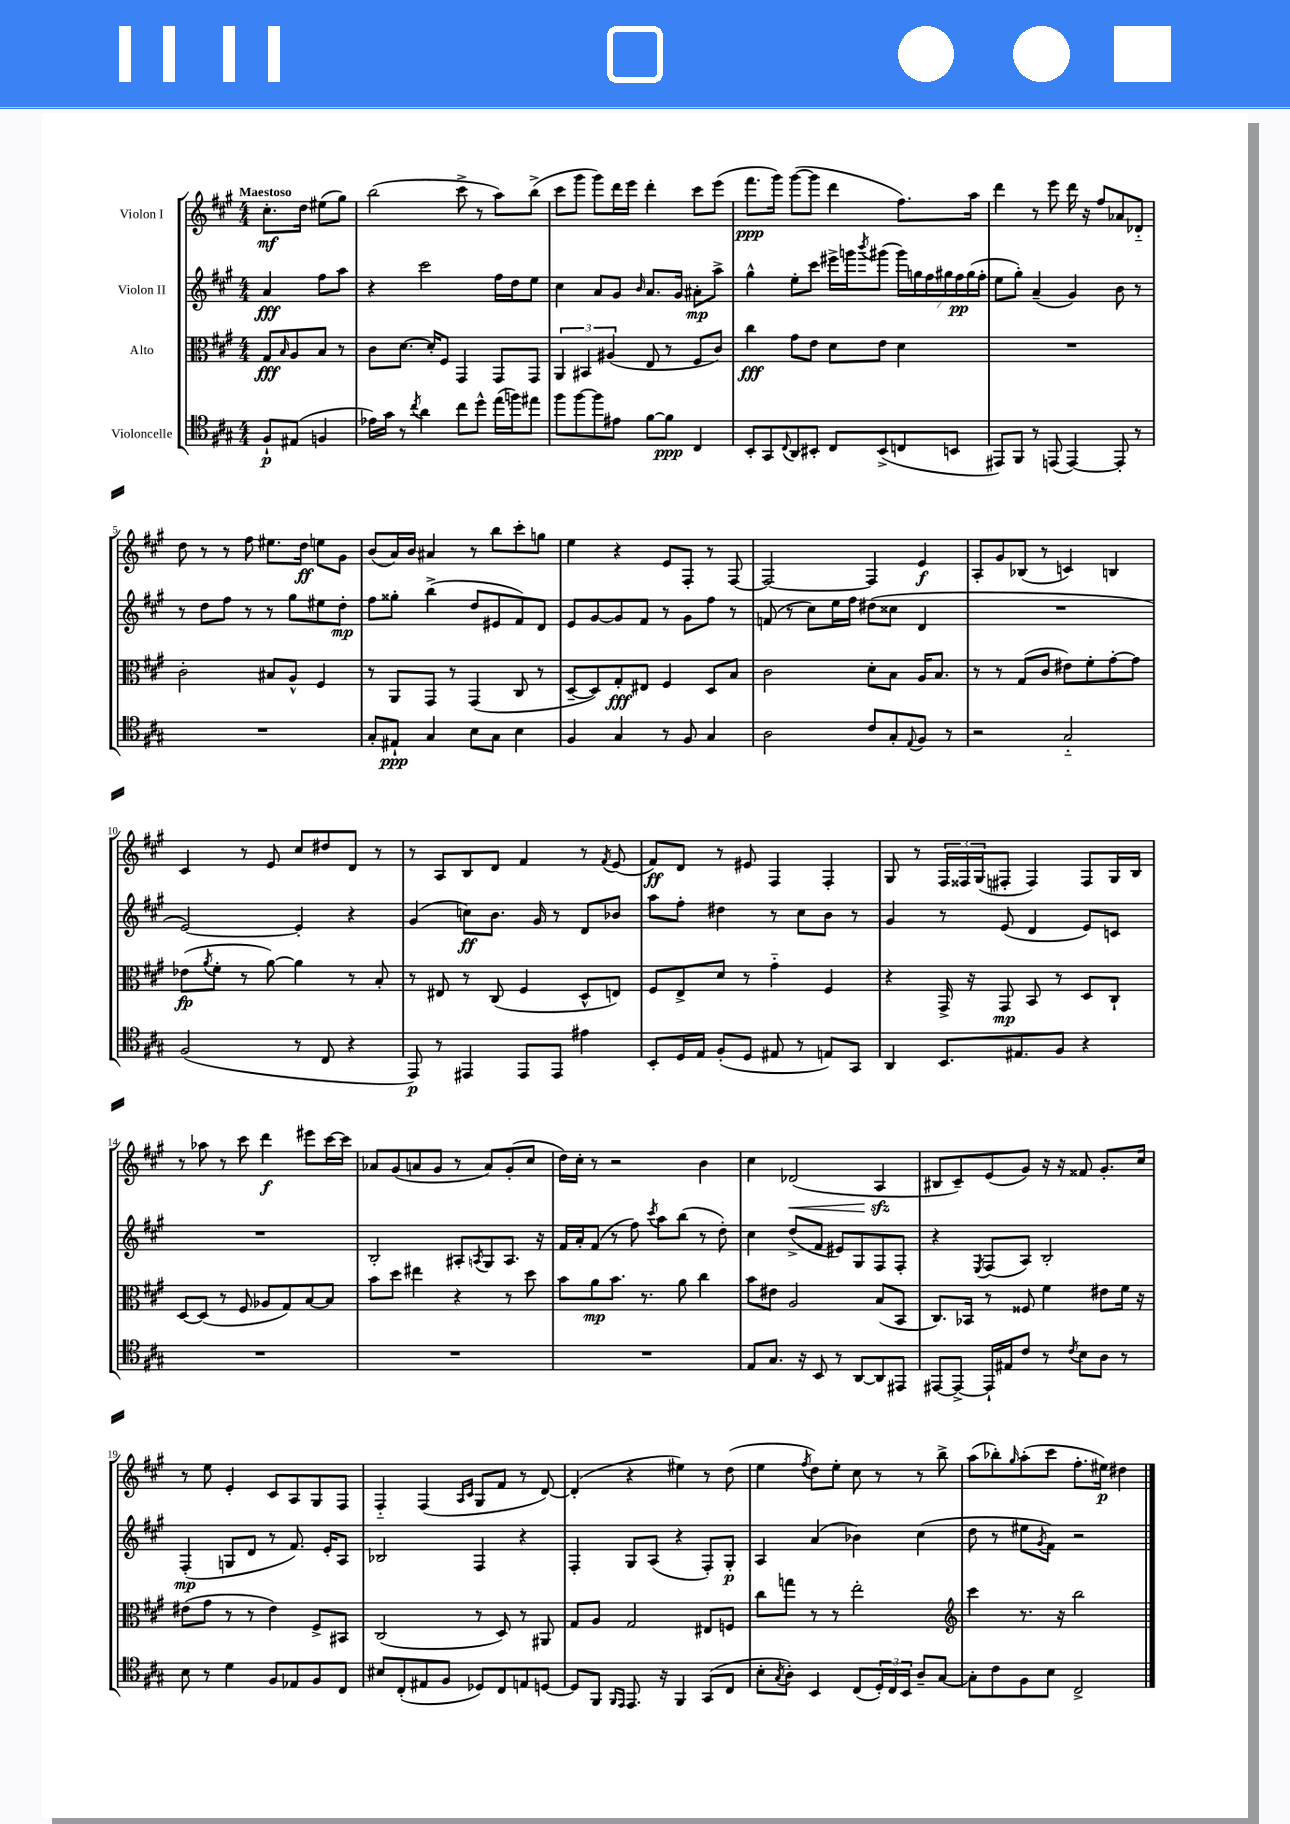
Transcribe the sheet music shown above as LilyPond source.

<<
\new StaffGroup <<
\new Staff = "s0" \with { instrumentName = "Violon I" } {
    \clef treble \key a \major \numericTimeSignature \time 4/4 \partial 2 \tempo "Maestoso"
    cis''8.-.\mf d''16 eis''8( gis''8) |
    b''2( cis'''8-> r8 a''8) b''8->( |
    cis'''8 gis'''8 gis'''8) d'''16 e'''16 d'''4-. cis'''8 e'''8( |
    fis'''8.\ppp gis'''16) gis'''8~( gis'''8 d'''4 fis''8.) a''16 |
    d'''4 r8 e'''8 d'''16 r16 fis''8 aes'8 des'8-_ |
    d''8 r8 r8 fis''8 eis''8. d''16\ff e''8 gis'8 |
    b'8( a'16) b'16 ais'4 r8 b''8 cis'''8-. g''8 |
    e''4 r4 e'8 fis8-. r8 fis8~ |
    fis2~ fis4 e'4\f |
    a8-. gis'8 bes8( r8 c'4) b4 |
    cis'4 r8 e'8 cis''8 dis''8 d'8 r8 |
    r8 a8 b8 d'8 fis'4 r8 \acciaccatura { fis'8 } e'8( |
    fis'8\ff) d'8 r8 eis'8 fis4 fis4-. |
    gis8 r8 \tuplet 3/2 { fis16 fisis16 gis16( } fis8-. fis4) fis8 gis16 b16 |
    r8 aes''8 r8 cis'''8 d'''4\f eis'''8 cis'''16~ cis'''16 |
    aes'8 gis'8( a'8 gis'8 r8 a'8) gis'8-.( cis''8 |
    d''16) cis''16-. r8 r2 b'4 |
    cis''4 des'2\<( a4\sfz\! |
    bis8 cis'8--) e'8( gis'8) r16 r16 fisis'8 gis'8.-. cis''16 |
    r8 e''8 e'4-. cis'8 a8 gis8 fis8 |
    fis4-_ fis4( \grace { a16 cis'16 } gis8 fis'8 r8 d'8~) |
    d'4-.( r4 eis''4) r8 d''8( |
    e''4 \acciaccatura { fis''8 } d''8) e''8-. cis''8 r8 r8 b''8-> |
    a''8( bes''8-.) \grace { gis''16 } a''8-.( cis'''8 fis''8.-. eis''16\p) dis''4 \bar "|." |
}
\new Staff = "s1" \with { instrumentName = "Violon II" } {
    \clef treble \key a \major \numericTimeSignature \time 4/4 \partial 2
    a'4\fff fis''8 a''8 |
    r4 cis'''2 fis''16 d''16 e''8 |
    cis''4 a'8 gis'8 \grace { b'16 } a'8. gis'16 ais'8-.\mp a''8-> |
    gis''4-^ e''8-. cis'''8 eis'''16-> g'''16 \acciaccatura { b'''8 } gis'''8( \tuplet 7/4 { gis'''16) g''16 fis''16 gis''16 fis''16\pp gis''16( fis''16-. } |
    e''8 gis''8-.) a'4--( gis'4) b'8 r8 |
    r8 d''8 fis''8 r8 r8 gis''8 eis''8 d''8-.\mp |
    fis''8 gisis''8-. b''4->( d''8 eis'8 fis'8) d'8 |
    e'8 gis'8~ gis'8 fis'8 r8 gis'8 fis''8 r8 |
    f'8( r8 cis''8) e''16 fis''16 dis''8( cisis''8 d'4 |
    R1 |
    e'2~) e'4-. r4 |
    gis'4( c''8\ff) b'8. gis'16 r8 d'8 bes'8 |
    a''8 fis''8-. dis''4 r8 cis''8 b'8 r8 |
    gis'4 r8 e'8( d'4 e'8) c'8 |
    R1 |
    b2-. ais8-. \acciaccatura { a8 } gis8 a8. r16 |
    fis'16 a'16-. fis'8( r8 fis''8) \acciaccatura { cis'''8 } a''8 b''8( r8 d''8-.) |
    cis''4 d''8->( fis'8 eis'8) gis8 fis8 fis8-. |
    r4 \acciaccatura { e8 } fis8( a8) b2-. |
    fis4-.\mp( g8 d'8 r8 fis'8.) e'16-. a8 |
    bes2 fis4 r4 |
    fis4-. gis8 a8( r4 fis8-.) gis8-.\p |
    a4 a'4( bes'4) cis''4( |
    d''8 r8 eis''8 \acciaccatura { gis'8 } fis'8) r2 \bar "|." |
}
\new Staff = "s2" \with { instrumentName = "Alto" } {
    \clef alto \key a \major \numericTimeSignature \time 4/4 \partial 2
    gis8\fff \grace { b16 } a8 b8 r8 |
    cis'8 d'8.~ d'16-. fis8 gis,4 gis,8 gis,8 |
    \tuplet 3/2 { a,4 bis,4 ais4( } e8 r8 fis8 cis'8) |
    cis''4\fff gis'8 e'8 d'8 e'8 d'4 |
    R1 |
    cis'2-. bis8 a8-^ fis4 |
    r8 a,8 gis,8 r8 gis,4( cis8 r8 |
    d8~-- d8) gis8-.\fff eis8 fis4 d8 b8 |
    cis'2 d'8-. b8 a16 b8. |
    r8 r8 gis8( cis'8 eis'8) fis'8-. gis'8~-. gis'8 |
    ees'8\fp( \acciaccatura { a'8 } fis'8-. r8 a'8~) a'4 r8 b8-. |
    r8 eis8 r8 cis8( fis4 d8-^ e8) |
    fis8 e8-> d'8 r8 gis'4-_ fis4 |
    r4 gis,16-> r16 gis,8\mp b,8 r8 d8 cis8-! |
    d8~ d8( r8 fis8 aes8 gis8) b8~ b8 |
    b'8 d''8 eis''4 r4 r8 d''8 |
    b'8 a'8\mp b'8. r8. a'8 cis''4 |
    b'8 eis'8 a2 b8( b,8 |
    cis8.) bes,16 r8 fisis8 fis'4 eis'8 fis'16 r16 |
    eis'8( gis'8 r8 r8 eis'4) fis8-> bis,8 |
    cis2( r8 d8) r8 ais,8 |
    gis8 a8 gis2 eis8 f8 |
    cis''8 g''8 r8 r8 e''2-. |
    \clef treble cis'''4 r8. r16 b''2 \bar "|." |
}
\new Staff = "s3" \with { instrumentName = "Violoncelle" } {
    \clef tenor \key a \major \numericTimeSignature \time 4/4 \partial 2
    fis8-!\p eis8( f4 |
    ees'16) gis'16 r8 \acciaccatura { cis''8 } a'4 cis''8 d''8-^ e''16( f''16) eis''8 |
    fis''8 fis''8~ fis''8 eis'8 fis'8~ fis'8\ppp cis4 |
    b,8-. gis,8 \appoggiatura { cis8 } a,8 bis,8-. cis8 bis,8->( c8 b,8 |
    eis,8) fis,8 r8 e,8( e,4~) e,8-. r8 |
    R1 |
    gis8-. eis8-!\ppp gis4 b8 gis8 b4 |
    fis4 gis4 r8 fis8 gis4 |
    a2 cis'8 gis8-. \appoggiatura { e8 } fis8 r8 |
    r2 gis2-_ |
    fis2( r8 cis8 r4 |
    e,8\p) r8 eis,4 eis,8 eis,8 eis'4 |
    b,8-. d16 e16 fis8-.( d8 eis8 r8 e8) gis,8 |
    a,4 b,8. eis8. fis8 r4 |
    R1 |
    R1 |
    R1 |
    e8 gis8. r16 b,8 r8 a,8~ a,8 eis,8 |
    eis,8~ eis,8~-> eis,16-! eis16 cis'8 r8 \acciaccatura { cis'8 } b8 a8 r8 |
    b8 r8 d'4 fis8 ees8 fis8 cis8 |
    bis8 cis8-.( eis8 fis8 des8) cis8 e8 d8~ |
    d8 fis,8 \grace { fis,16 e,16 } e,8. r16 fis,4 gis,8( cis8 |
    b8-. \acciaccatura { gis8 } a8-.) b,4 cis8( \tuplet 3/2 { d16-.) cis16 b,16 } a8-- gis8~ |
    gis8-. cis'8 fis8 b8 cis2-> \bar "|." |
}
>>
>>
